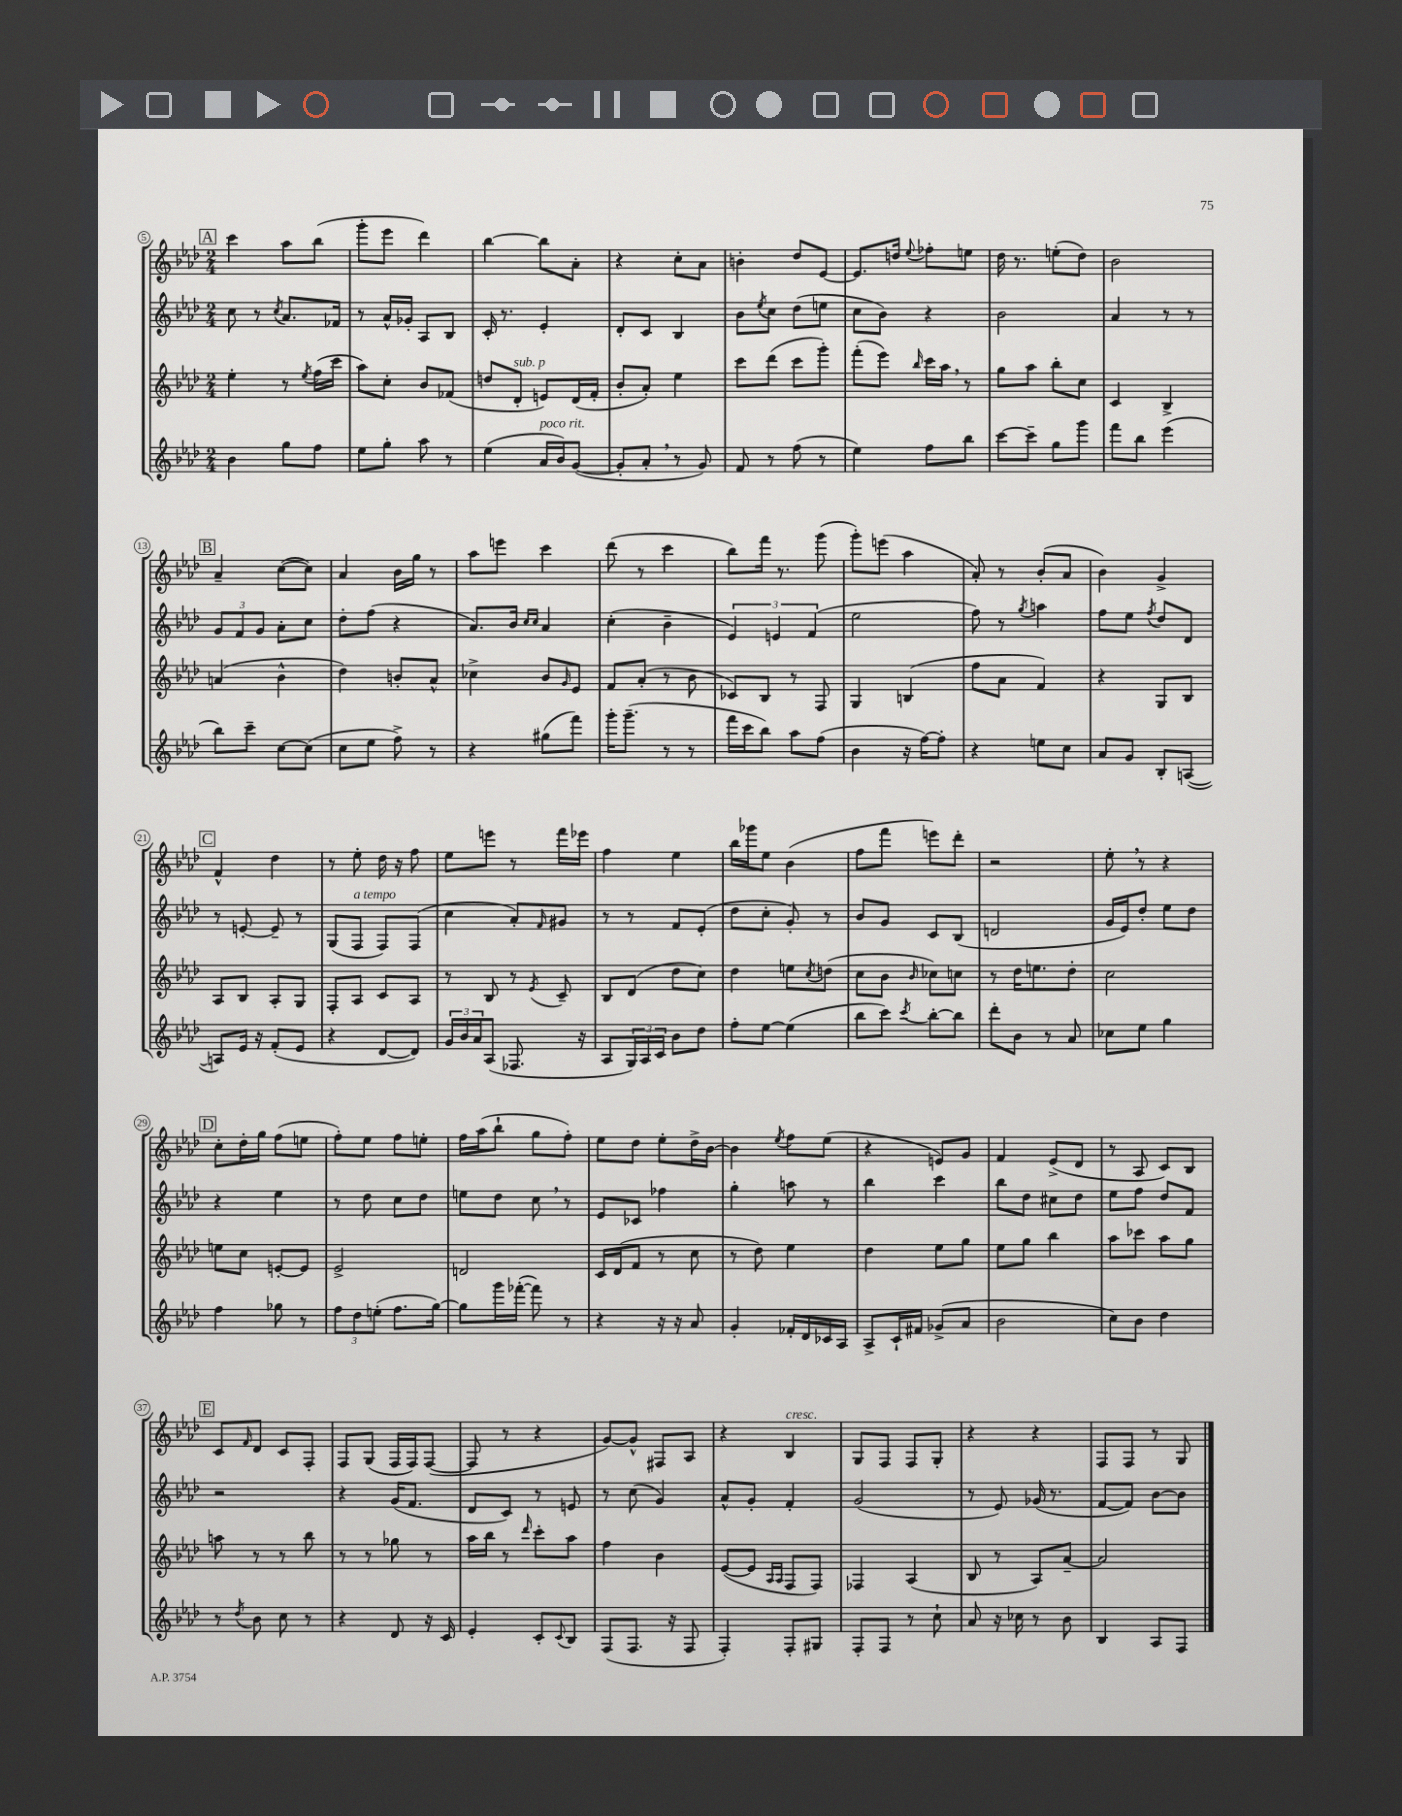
<<
\new StaffGroup <<
\new Staff = "s0" {
    \clef treble \key aes \major \numericTimeSignature \time 2/4
    \mark \markup { \box "A" } c'''4 aes''8 bes''8( |
    g'''8-. ees'''8 des'''4) |
    bes''4~ bes''8 aes'8-. |
    r4 c''8-. aes'8 |
    b'4-. des''8 ees'8~ |
    ees'8. d''16 \appoggiatura { ees''8 } fes''8-. e''8 |
    des''16 r8. e''8-.( des''8) |
    bes'2 |
    \mark \markup { \box "B" } aes'4-- c''8~( c''8) |
    aes'4 bes'16 g''16 r8 |
    aes''8 e'''8 c'''4 |
    des'''8( r8 c'''4 |
    bes''8) f'''16 r8. g'''8( |
    g'''8-.) e'''8( aes''4 |
    aes'8-.) r8 bes'8-.( aes'8 |
    bes'4) g'4-> |
    \mark \markup { \box "C" } f'4-^ des''4 |
    r8 ees''8-. des''16 r16 f''8 |
    ees''8 e'''8 r8 f'''16 ees'''16 |
    f''4 ees''4 |
    bes''16 ges'''16 ees''8 bes'4( |
    f''8 f'''8 e'''8) des'''8-. |
    r2 |
    ees''8-. \breathe r8 r4 |
    \mark \markup { \box "D" } c''8-. des''16-. g''16 f''8( e''8 |
    f''8-.) ees''8 f''8 e''8-. |
    f''16 aes''16( bes''8-! g''8 f''8-.) |
    ees''8 des''8 ees''8-. des''16-> bes'16~ |
    bes'4 \acciaccatura { ees''8 } f''8 ees''8( |
    r4 e'8) g'8 |
    f'4 ees'8->( des'8 |
    r8 aes8 c'8) bes8 |
    \mark \markup { \box "E" } c'8 \grace { f'16 } des'8 c'8 f8-. |
    f8 g8( f16 f16) f8~( |
    f8 r8 r4 |
    g'8~) g'8-^ fis8 aes8 |
    r4 bes4^\markup { \italic "cresc." } |
    g8 f8 f8 g8-. |
    r4 r4 |
    f8 f8 r8 g8 \bar "|." |
}
\new Staff = "s1" {
    \clef treble \key aes \major \numericTimeSignature \time 2/4
    \mark \markup { \box "A" } c''8 r8 \acciaccatura { c''8 } aes'8. fes'16 |
    r8 aes'16-^ ges'16-. aes8 bes8 |
    c'16-. r8. ees'4-. |
    des'8-. c'8 bes4 |
    bes'8 \acciaccatura { ees''8 } c''8 des''8( e''8 |
    c''8 bes'8) r4 |
    bes'2 |
    aes'4 r8 r8 |
    \mark \markup { \box "B" } \tuplet 3/2 { g'8 f'8 g'8 } aes'8-. c''8 |
    des''8-. f''8( r4 |
    aes'8.) bes'16 \grace { c''16 c''16 } aes'4 |
    c''4-.( bes'4-- |
    \tuplet 3/2 { ees'4) e'4 f'4( } |
    ees''2 |
    f''8) r8 \acciaccatura { g''8 } a''4 |
    f''8 ees''8 \acciaccatura { f''8 } des''8 des'8 |
    \mark \markup { \box "C" } r8 e'8~-. e'8-- r8 |
    g8( f8^\markup { \italic "a tempo" } f8) f8( |
    c''4 aes'8-.) \grace { f'16 } gis'8 |
    r8 r8 f'8 ees'8-.( |
    des''8 c''8-. g'8-.) r8 |
    bes'8 g'8 c'8 bes8( |
    d'2 |
    g'16 ees'16) des''8-. ees''8 des''8 |
    \mark \markup { \box "D" } r4 ees''4 |
    r8 des''8 c''8 des''8 |
    e''8 des''8 c''8 \breathe r8 |
    ees'8 ces'8 fes''4 |
    g''4-. a''8 r8 |
    bes''4 c'''4 |
    bes''8 des''8 cis''8 des''8 |
    ees''8 f''8 des''8 f'8 |
    \mark \markup { \box "E" } r2 |
    r4 g'16( f'8. |
    des'8 c'8) r8 e'8 |
    r8 c''8( g'4) |
    aes'8-^ g'8-. f'4-. |
    g'2( |
    r8 ees'8) ges'16( r8. |
    f'8~ f'8) bes'8~ bes'8 \bar "|." |
}
\new Staff = "s2" {
    \clef treble \key aes \major \numericTimeSignature \time 2/4
    \mark \markup { \box "A" } ees''4-. r8 \acciaccatura { ees''8 } f''16( c'''16 |
    aes''8) c''8-. bes'8 fes'8( |
    d''8 des'8-.^\markup { \italic "sub. p" } e'8) des'16( f'16-. |
    bes'8-. aes'8-.) ees''4 |
    c'''8 des'''8( c'''8 g'''8-.) |
    f'''8-.( ees'''8) \grace { bes''16 } c'''16 aes''16 \breathe r8 |
    g''8 aes''8 bes''8-. c''8 |
    c'4 bes4-> |
    \mark \markup { \box "B" } a'4( bes'4-^ |
    des''4) b'8-. aes'8-^ |
    ces''4-> bes'8 \grace { g'16 } ees'8 |
    f'8 aes'8-.( r8 bes'8 |
    ces'8) bes8 r8 f8 |
    g4 b4( |
    f''8 aes'8 f'4) |
    r4 g8 bes8 |
    \mark \markup { \box "C" } aes8 bes8 aes8-. g8 |
    f8-. aes8 c'8 aes8 |
    r8 bes8 r8 \acciaccatura { ees'8 } c'8-- |
    bes8 des'8( des''8 c''8) |
    des''4 e''8 \acciaccatura { c''8 } d''8( |
    c''8 bes'8 \grace { bes'16 } ces''8) c''8 |
    r8 des''16 e''8. des''8-. |
    c''2 |
    \mark \markup { \box "D" } e''8 c''8 e'8~-. e'8 |
    ees'2-> |
    d'2 |
    c'16 des'16( f'8 r8 c''8 |
    r8 des''8) ees''4 |
    des''4 ees''8 g''8 |
    ees''8 g''8 bes''4 |
    aes''8 ces'''8 aes''8 g''8 |
    \mark \markup { \box "E" } a''8 r8 r8 bes''8 |
    r8 r8 ges''8 r8 |
    aes''16 bes''16 r8 \grace { des'''16 } c'''8-. aes''8 |
    f''4 bes'4 |
    ees'8~( ees'8 \grace { aes16 aes16 } f8 f8) |
    fes4 aes4( |
    bes8 r8 aes8) aes'8~-- |
    aes'2 \bar "|." |
}
\new Staff = "s3" {
    \clef treble \key aes \major \numericTimeSignature \time 2/4
    \mark \markup { \box "A" } bes'4 g''8 f''8 |
    ees''8 g''8-. aes''8 r8 |
    ees''4( aes'16^\markup { \italic "poco rit." } bes'16) g'8~( |
    g'8-. aes'8-. \breathe r8 g'8) |
    f'8 r8 f''8( r8 |
    ees''4) f''8 bes''8 |
    c'''8~ c'''8-- g''8 g'''8 |
    f'''8 bes''8 ees'''4( |
    \mark \markup { \box "B" } bes''8) c'''8-- c''8~ c''8( |
    c''8 ees''8 f''8->) r8 |
    r4 gis''8( f'''8) |
    g'''16-. g'''8.--( r8 r8 |
    f'''16 c'''16 bes''8) aes''8 f''8( |
    bes'4 r16 f''16~) f''8-. |
    r4 e''8 c''8 |
    aes'8 g'8 bes8-. a8~( |
    \mark \markup { \box "C" } a8) ees'16 r16 f'8-.( ees'8 |
    r4 des'8~ des'8) |
    \tuplet 3/2 { g'16 bes'16 aes'16 } aes8( fes8. r16 |
    aes8 \tuplet 3/2 { g16) aes16 c'16 } bes'8 des''8 |
    f''8-. ees''8~ ees''4( |
    bes''8 c'''8) \acciaccatura { c'''8 } bes''8~-. bes''8 |
    des'''8-. bes'8 r8 aes'8 |
    ces''8 ees''8 g''4 |
    \mark \markup { \box "D" } f''4 ges''8 r8 |
    \tuplet 3/2 { f''8 des''8 e''8-.( } f''8. g''16~) |
    g''8 g'''16 fes'''16~-.( fes'''8) r8 |
    r4 r16 r16 aes'8 |
    g'4-. fes'16-. des'16 ces'16 aes16 |
    aes8-> c'16-! fis'16 ges'8->( aes'8 |
    bes'2 |
    c''8) bes'8 des''4 |
    \mark \markup { \box "E" } r8 \acciaccatura { des''8 } bes'8 c''8 r8 |
    r4 des'8 r16 c'16 |
    ees'4-. c'8-. \appoggiatura { c'8 } bes8 |
    f8( f8. r16 f8 |
    f4-.) f8-. gis8 |
    f8-. f8 r8 c''8-! |
    aes'8 r16 ces''16 r8 bes'8 |
    bes4 aes8 f8 \bar "|." |
}
>>
>>
\layout { \context { \Score currentBarNumber = #5 \override BarNumber.stencil = #(make-stencil-circler 0.1 0.3 ly:text-interface::print) } }
